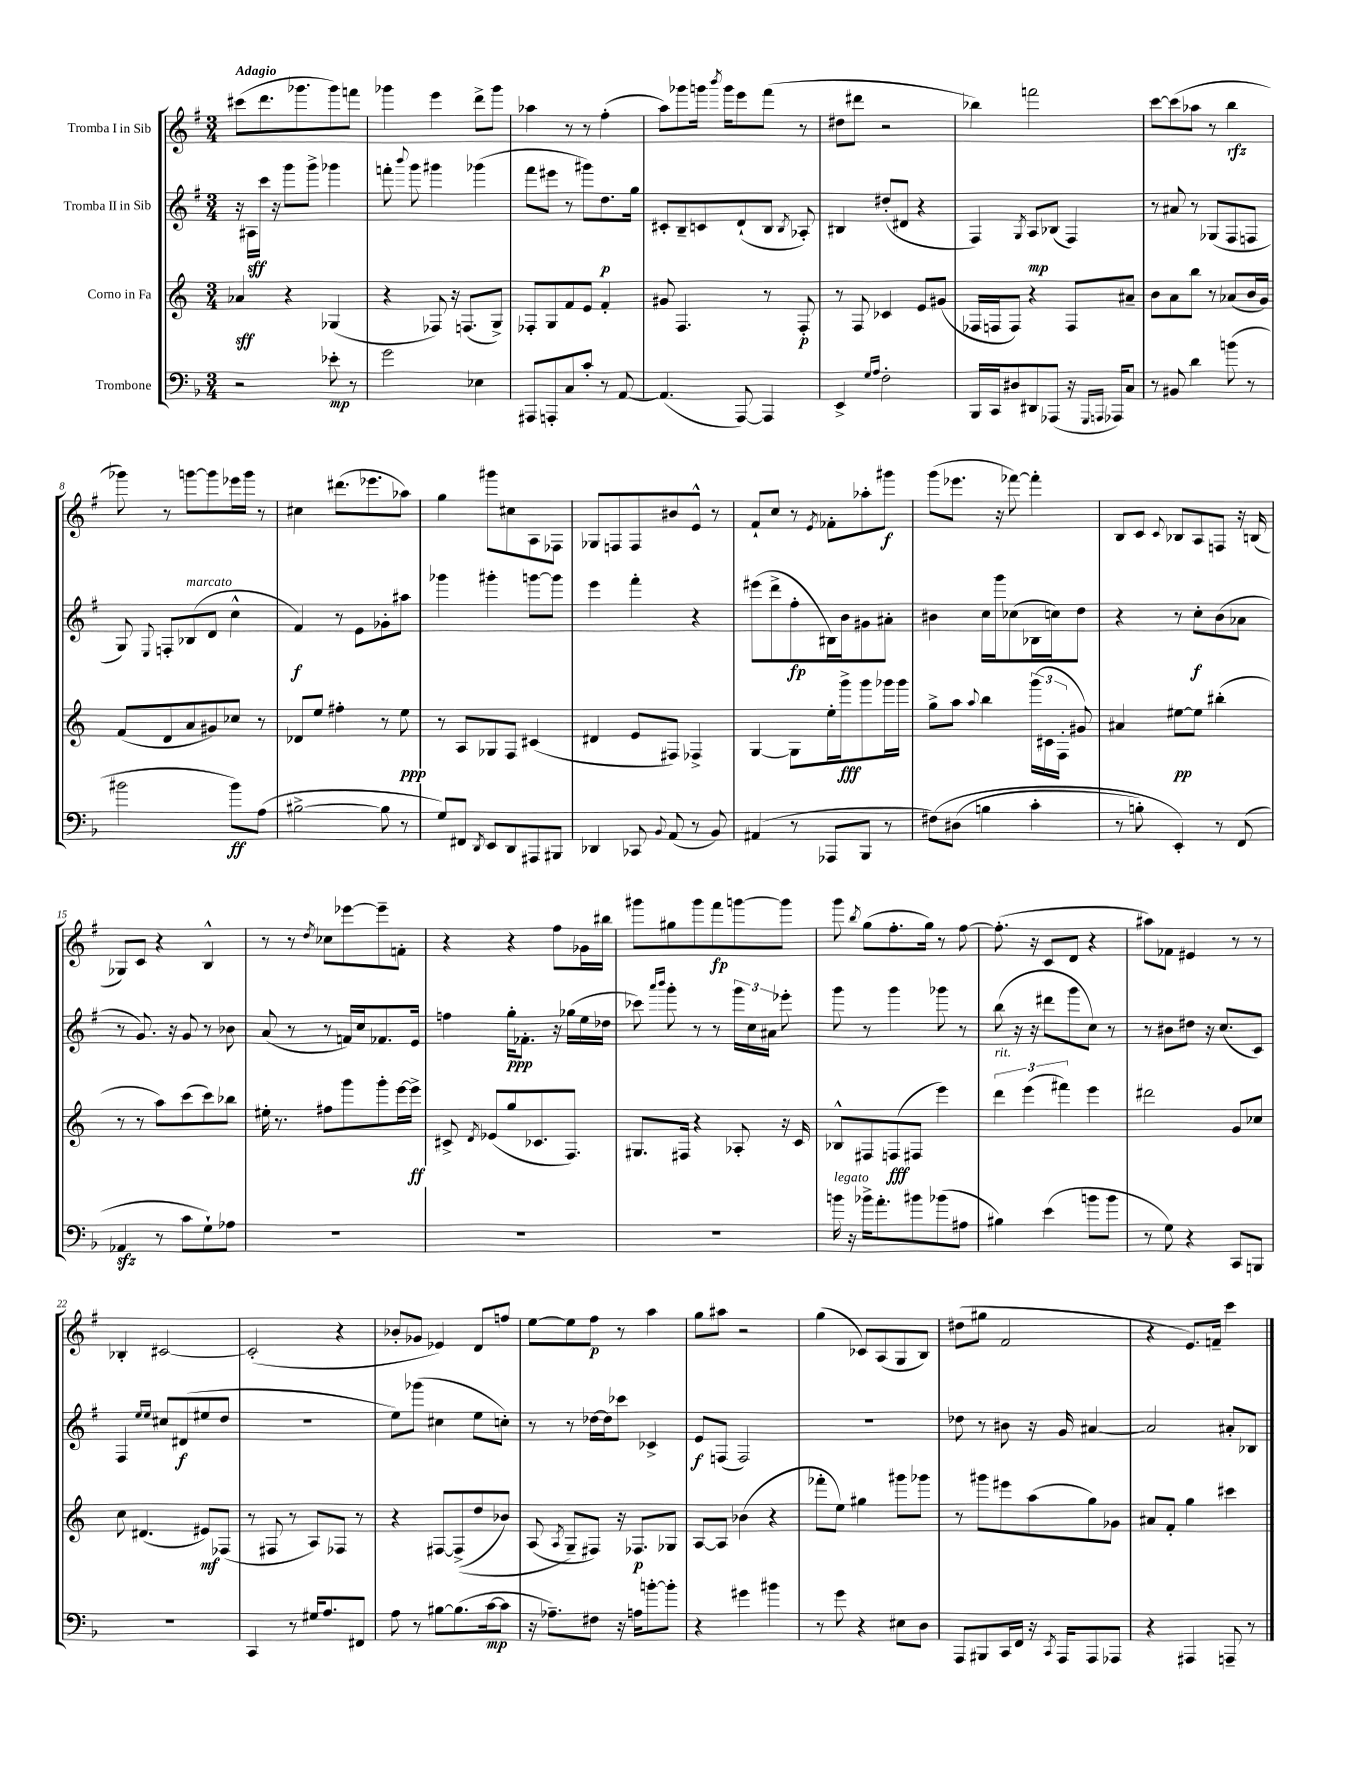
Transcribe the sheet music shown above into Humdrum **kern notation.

**kern	**kern	**kern	**kern
*staff4	*staff3	*staff2	*staff1
*clefF4	*clefG2	*clefG2	*clefG2
*k[b-]	*k[]	*k[f#]	*k[f#]
*M3/4	*M3/4	*M3/4	*M3/4
2r	4a-	16r	(8ccc#
.	.	16A#	.
.	.	16ccc	8.ddd
.	.	16r	.
.	4r	8ggg	.
.	.	.	8.ggg-
.	.	8ggg^	.
8e-'	(4G-	4ggg-	8ggg-)
8r	.	.	8fff
=	=	=	=
2g	4r	8fff'	4ggg-
.	.	8qqbbb	.
.	.	8ggg	.
.	8F-)	4ggg#	4eee
.	16r	.	.
.	(8.F	.	.
4E-	.	(4ggg-	8ddd^
.	8G^)	.	8ggg-
=	=	=	=
8AAA#	8F-'	8fff#	4aa-
8AAA'	8G	8eee#	.
8C	8f	8r	8r
8c'	8e	8ggg#)	8r
8r	4f'	8.dd	(4ff#'
[8AA	.	.	.
.	.	16gg	.
=	=	=	=
(4.AA]	8g#	8c#'	8aa)
.	4.F	8B~	8ggg-
.	.	8c	16ggg
.	.	.	8qbbb
.	.	.	16ggg
[8AAA)	.	(8d`	8eee
4AAA]	8r	8B	(8fff#
.	.	8qB	.
.	8F'	8A-')	8r
=	=	=	=
4EE^	8r	4B#	8dd#
.	8F	.	8ddd#
16qqG	.	.	.
16qqA	.	.	.
2F'	4c-	(8dd#'	2r
.	.	8d#	.
.	8e	4r	.
.	(8g#	.	.
=	=	=	=
16BBB-	16F-	4F#)	4bb-)
16CC	16F	.	.
8D#	8F)	.	.
.	.	8qG	.
8DD#	4r	8A	2fff
(8AAA-	.	(8B-	.
16r	8F	4F#)	.
16qqGGG	.	.	.
16qqAAA	.	.	.
16AAA-)	.	.	.
8C	8a#~	.	.
=	=	=	=
8r	8b	8r	[8ccc
8BB#	8a	8a#	(8ccc]
4d	8bb	8r	8aa-
.	8r	(8G-	8r
(8b	(8a-	8F#	4bb
8r	16b	8F	.
.	16g)	.	.
=	=	=	=
2b#	(8f	8G)	8ggg-)
.	.	8qqE	.
.	8d	8F'	8r
.	8a	(8B-	[8ggg
.	8g#)	8d	8ggg]
8b#)	8cc-	4cc^^	16eee-
.	.	.	16ggg
(8A	8r	.	8r
=	=	=	=
[2B#^	8d-	4f#)	4cc#
.	8ee	.	.
.	4ff#'	8r	(8.ddd#
.	.	8e	.
.	.	.	8.eee-
8B#]	8r	8g-'	.
8r	8ee	8aa#	8aa-)
=	=	=	=
8G)	8r	4ggg-	4gg
8FF#	8A	.	.
8qDD	.	.	.
8EE	8G-	4ggg#'	8ggg#
8DD	8F	.	8cc#
8AAA#	(4c#	[8ggg	8A
8BBB#	.	8ggg]	8F-
=	=	=	=
4DD-	4d#	4eee	8G-
.	.	.	8F
8CC-	8e	4fff#'	8F
8qqBB-	.	.	.
(8AA	8F#)	.	8b#
8r	4F-^	4r	8e^^
8BB-)	.	.	8r
=	=	=	=
(4AA#	[4G	(8eee#	8f#`
.	.	8ddd^	8cc
8r	8G]	8ff#'	8r
.	.	.	8qe
8AAA-	16ee'	16B#)	8f-'
.	16ggg^	16b	.
8BBB-	8ggg	8g#	8aa-'
8r	16ggg-	8a#'	8ggg#
.	16ggg-	.	.
=	=	=	=
&(8F#)	8gg^	4b#	(8ggg
(8D#	8aa	.	8.eee-
.	8qqaa	.	.
4B	4bb	16cc	.
.	.	16ggg	16r
.	.	(8cc-	[8fff-)
4c'	(24ggg	16B-	4fff-']
.	24c#	.	.
.	.	16cc)	.
.	24F'	.	.
.	8g#)	8dd	.
=	=	=	=
8r	4a#	4r	8B
8B')	.	.	8c
.	.	.	8qqc
4EE'&)	[8ee#	8r	8B-
.	8ee#]	8cc'	8A
8r	(4bb#'	(8b	8F
(8FF	.	8a-	16r
.	.	.	(16B
=	=	=	=
4AA-	8r	8r	8G-)
.	8r	8.g)	8c
8r	8aa)	.	4r
.	.	16r	.
8c	(8ccc	8g	.
8G`)	8ccc)	8r	4B^^
8A-	8bb-	8b-	.
=	=	=	=
2.r	16ee#'	(8a	8r
.	8.r	.	.
.	.	8r	8r
.	.	.	8qdd
.	8ff#	8r	8cc-
.	8ggg	16f)	[8eee-
.	.	16cc	.
.	8ggg'	8.f-	8eee-~]
.	[16eee	.	8f'
.	16eee^]	16e	.
=	=	=	=
2.r	8c#^	4ff	4r
.	8qd	.	.
.	(8e-	.	.
.	8gg	16gg'	4r
.	.	8.f-'	.
.	8.c-	.	.
.	.	16r	8ff#
.	8.F)	(16gg-	.
.	.	16ee	16g-
.	.	16dd-	16bb#
=	=	=	=
2.r	8.G#	8ccc-)	8ggg#
.	.	16qqaaa	.
.	.	16qqbbb	.
.	.	8ggg'	8gg#
.	16F#	.	.
.	4r	8r	8ggg#
.	.	8r	8fff#
.	8A-'	24ggg	[8ggg
.	.	24cc	.
.	.	24a#	.
.	16r	8eee-'	8ggg]
.	16c	.	.
=	=	=	=
16b	8B-^^	8ggg	8ggg
16r	.	.	.
.	.	.	8qbb
16b-^	8F#	8r	(8gg
8.a'	.	.	.
.	(8F	4ggg	8.ff#'
8b#	8F#	.	.
.	.	.	16gg)
(8b-	4eee)	8ggg-	8r
8A#	.	8r	[8ff#
=	=	=	=
4B#)	6ddd	(8bb	(8.ff#']
.	.	16r	.
.	(6eee	.	.
.	.	16r	16r
(4e	.	8ddd#	8c
.	6fff#)	.	.
.	.	8ggg	8d
8b	4eee	8cc)	4r
8b	.	8r	.
=	=	=	=
8r	2ddd#	8r	8aa#)
8G)	.	8b#	8f-
4r	.	8dd#	4e#
.	.	16r	.
.	.	(8.cc	.
8CC	8g	.	8r
8BBB	8cc-	8c)	8r
=	=	=	=
2.r	8cc	4F#	4B-'
.	(4.d#	.	.
.	.	16qqee	.
.	.	16qqee	.
.	.	8cc#	[2c#
.	.	(8d#	.
.	8e#)	8ee#	.
.	(8F-	8dd	.
=	=	=	=
4CC	8r	2.r	(2c#']
.	8F#	.	.
8r	8r	.	.
16G#	8A)	.	.
8.A	.	.	.
.	8F-	.	4r
8FF#	8r	.	.
=	=	=	=
8A	4r	8ee)	8b-'
8r	.	(8ggg-	8g-
[8B#	[8F#	4cc#	4e-)
(8.B#]	&((8F#^]	.	.
.	8dd	8ee	8d
[16c	.	.	.
8c]	8b-)	8cc')	8ff
=	=	=	=
16r	(8A	8r	[8ee
8.A-~)	.	.	.
.	8qA	.	.
.	8G~&)	8r	8ee]
8F#	8F#)	[16dd-	8ff#
.	.	16dd-]	.
16r	16r	8ccc-	8r
16A	8.F-	.	.
[8b'	.	4c-^	4aa
8b']	8G-	.	.
=	=	=	=
4r	[8A	8e	8gg
.	8A]	(8F	8aa#
4g#	(4b-	2F)	2r
4b#	4r	.	.
=	=	=	=
8r	8fff-'	2.r	(4gg
8g	8ee)	.	.
4r	4gg#	.	8c-)
.	.	.	(8A
8E#	8ggg#	.	8G
8D	8ggg-	.	8B)
=	=	=	=
8AAA	8r	8dd-	(8dd#
8BBB#	8ggg#	8r	8gg#
16CC	8eee#	8b#	2f#
16FF	.	.	.
16r	(8aa	16r	.
8qCC	.	.	.
16AAA	.	16g	.
8AAA	8gg)	[4a#	.
8AAA-	8g-	.	.
=	=	=	=
4r	8a#	2a#]	4r
.	8f'	.	.
4AAA#	4gg	.	8.e)
.	.	.	16f~
8AAA~	4ccc#	8a#'	4ccc
8r	.	8B-	.
==	==	==	==
*-	*-	*-	*-
